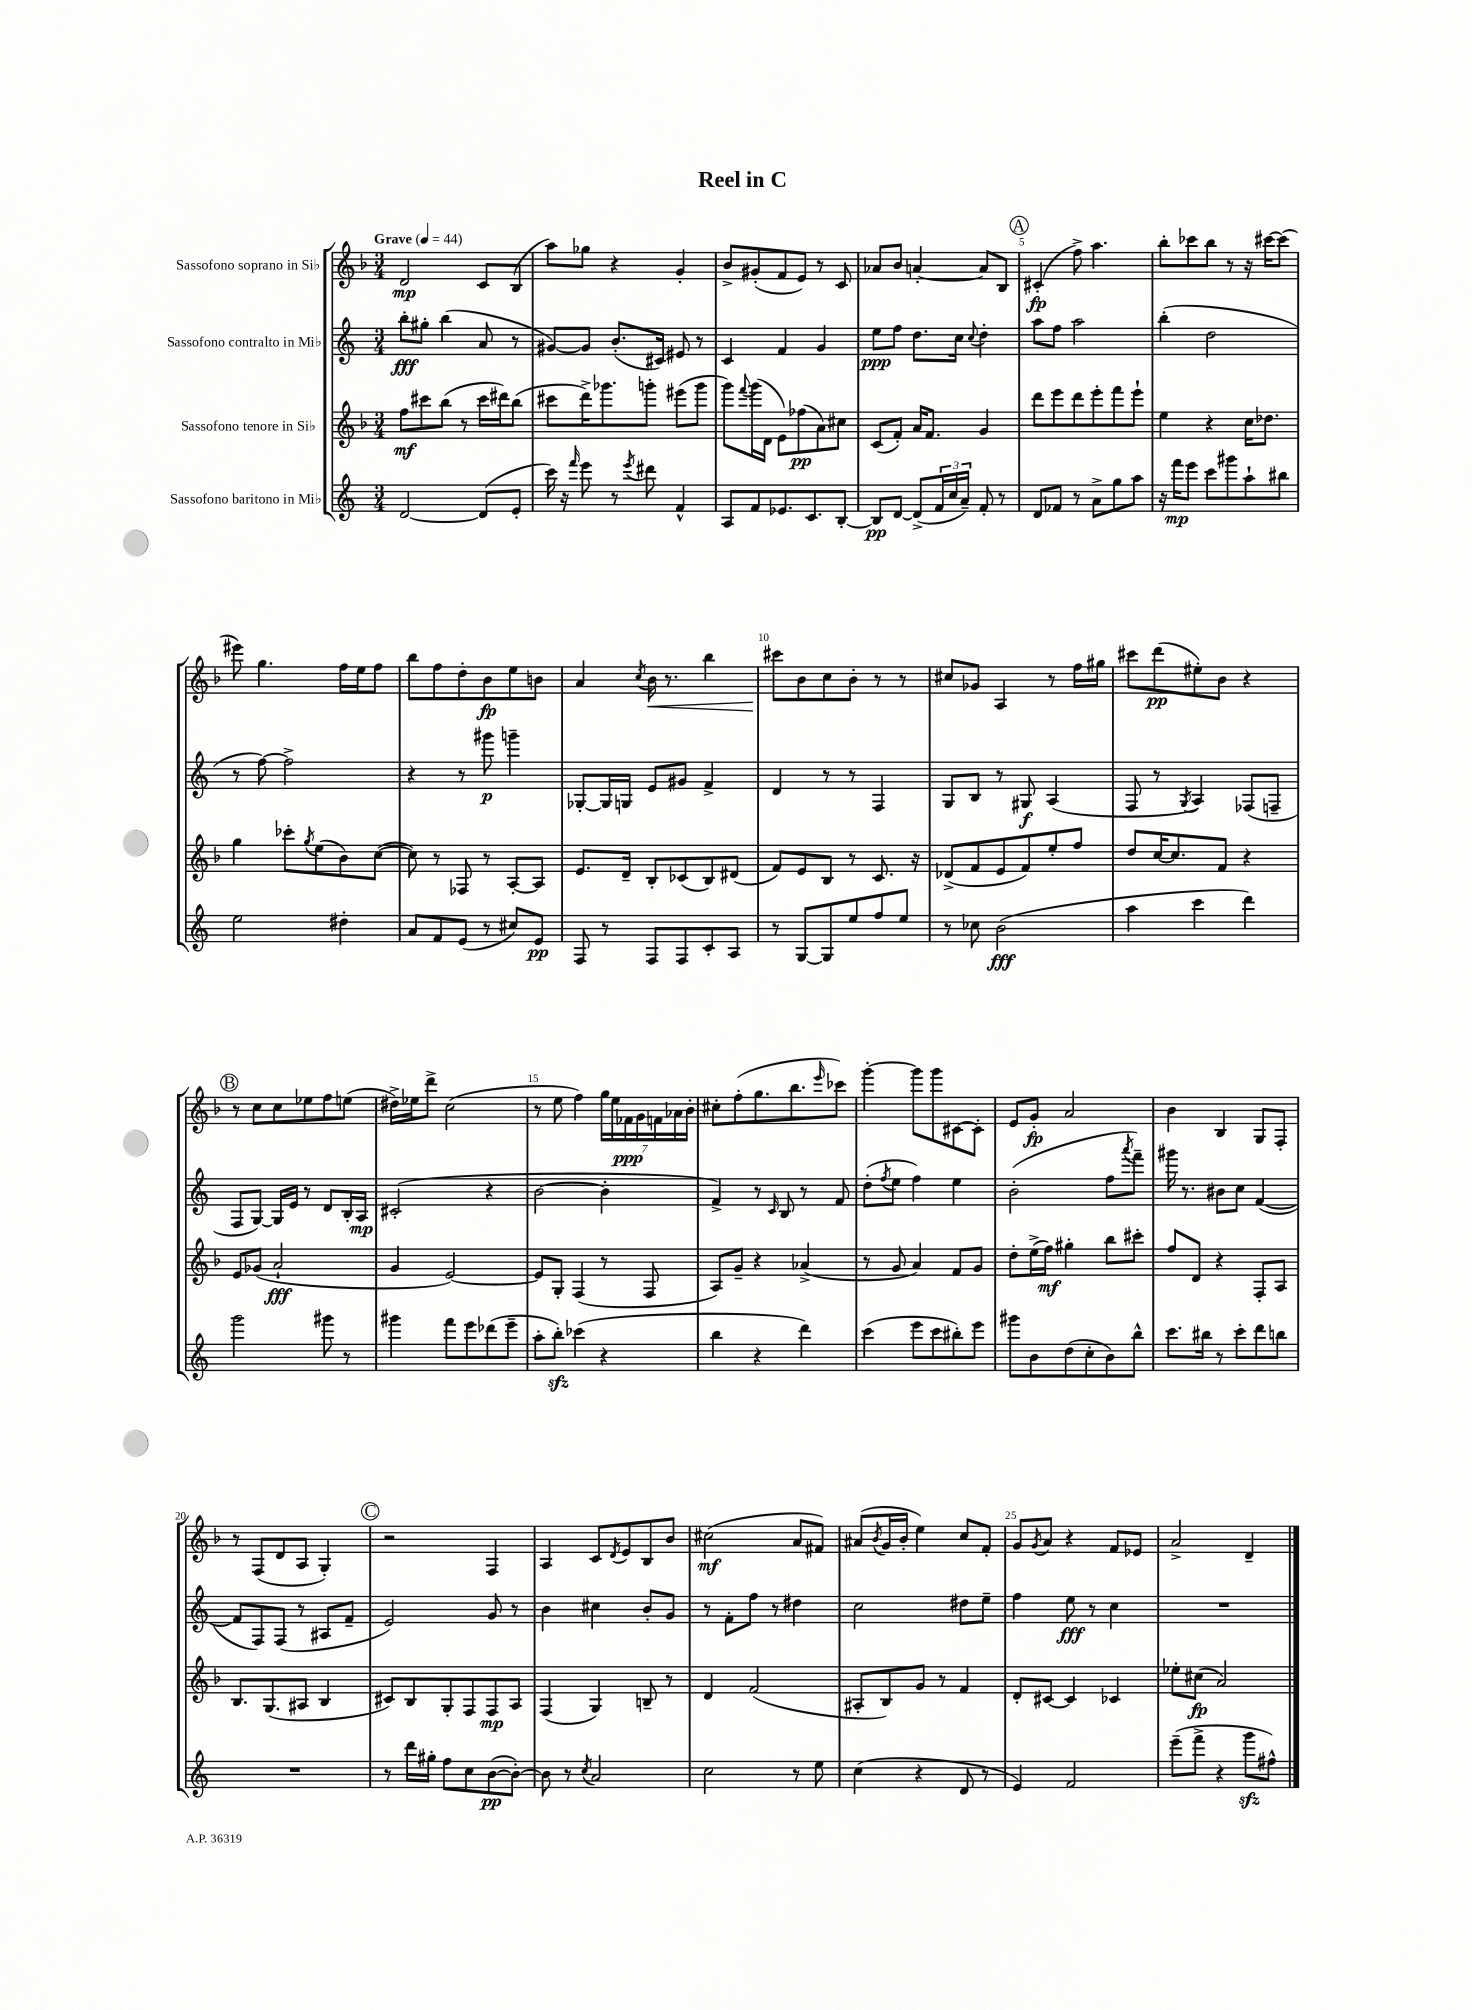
\header { title = "Reel in C" }
<<
\new StaffGroup <<
\new Staff = "s0" \with { instrumentName = "Sassofono soprano in Sib" } {
    \clef treble \key f \major \numericTimeSignature \time 3/4 \tempo "Grave" 4 = 44
    d'2\mp c'8 bes8( |
    a''8) ges''8 r4 g'4-. |
    bes'8-> gis'8-.( f'8 e'8) r8 c'8 |
    aes'8 bes'8 a'4~-. a'8 bes8 |
    \mark \markup { \circle "A" } cis'4-.\fp( f''8->) a''4. |
    bes''8-. ces'''8 bes''8 r8 r16 cis'''16~ cis'''8( |
    eis'''8) g''4. f''16 e''16 f''8 |
    bes''8 f''8 d''8-. bes'8\fp e''8 b'8 |
    a'4 \acciaccatura { c''8 } bes'16\< r8. bes''4 |
    cis'''8\! bes'8 c''8 bes'8-. r8 r8 |
    cis''8 ges'8 a4 r8 f''16 gis''16 |
    cis'''8 d'''8\pp( eis''8-.) bes'8 r4 |
    \mark \markup { \circle "B" } r8 c''8 c''8 ees''8 f''8 e''8( |
    dis''16->) ees''16 d'''8-> c''2( |
    r8 e''8 f''4) \tuplet 7/4 { g''16 e''16 fes'16\ppp g'16 f'16 aes'16 bes'16-. } |
    cis''8-. f''8-.( g''8. bes''8. \grace { e'''16 } ces'''8) |
    g'''4~-. g'''8 g'''8 cis'8~ cis'8-. |
    e'8 g'8-.\fp a'2 |
    bes'4 bes4 g8 f8-. |
    r8 f8( d'8 a8 g4-.) |
    \mark \markup { \circle "C" } r2 f4 |
    a4 c'8 \acciaccatura { d'8 } e'8 bes8 bes'8 |
    cis''2\mf( a'8 fis'8) |
    ais'8( \acciaccatura { bes'8 } g'16 bes'16-. e''4) c''8 f'8-. |
    g'8 \acciaccatura { g'8 } a'8 r4 f'8 ees'8 |
    a'2-> d'4-- \bar "|." |
}
\new Staff = "s1" \with { instrumentName = "Sassofono contralto in Mib" } {
    \clef treble \key c \major \numericTimeSignature \time 3/4
    b''8-.\fff gis''8-. b''4( a'8 r8 |
    gis'8~) gis'8 b'8.-.( cis'16) eis'8 r8 |
    c'4 f'4 g'4 |
    e''8\ppp f''8 d''8. c''16 \appoggiatura { c''8 } d''4-. |
    \mark \markup { \circle "A" } a''8 f''8 a''2 |
    b''4-.( d''2 |
    r8 f''8~) f''2-> |
    r4 r8 gis'''8\p g'''4-- |
    ges8~-. ges16 g16 e'8 gis'8 f'4-> |
    d'4 r8 r8 f4 |
    g8 b8 r8 gis8\f a4( |
    f8 r8 \acciaccatura { g8 } a4) fes8( f8-- |
    \mark \markup { \circle "B" } f8 g8~) g16 e'16 r8 d'8 b16-. a16\mp |
    cis'2-.( r4 |
    b'2~ b'4-. |
    f'4->) r8 \grace { c'16 } b8 r8 f'8 |
    d''8-.( \acciaccatura { f''8 } e''8 f''4) e''4 |
    b'2-.( f''8 \acciaccatura { a'''8 } f'''8--) |
    gis'''16 r8. bis'8 c''8 f'4~( |
    f'8 f8) f8( r8 ais8 f'8-- |
    \mark \markup { \circle "C" } e'2) g'8 r8 |
    b'4 cis''4 b'8-. g'8 |
    r8 f'8-. f''8 r8 dis''4 |
    c''2 dis''8 e''8-- |
    f''4 e''8\fff r8 c''4 |
    R2. \bar "|." |
}
\new Staff = "s2" \with { instrumentName = "Sassofono tenore in Sib" } {
    \clef treble \key f \major \numericTimeSignature \time 3/4
    f''8\mf cis'''8 bes''8( r8 cis'''16 dis'''16) bes''8( |
    cis'''8 d'''16->) ges'''8. g'''8-. eis'''8( g'''8 |
    g'''8) \appoggiatura { f'''8 } g'''16( d'16 e'8) fes''8\pp( a'8) cis''8 |
    c'8( f'8-.) a'16 f'8. g'4 |
    \mark \markup { \circle "A" } d'''8 e'''8 d'''8 e'''8-. f'''8 e'''8-! |
    e''4 r4 c''16 des''8. |
    g''4 ces'''8-. \acciaccatura { g''8 } e''8( bes'8) c''8~( |
    c''8) r8 fes8 r8 a8~-. a8 |
    e'8. d'16-- bes8-. ces'8( bes8) dis'8( |
    f'8) e'8 bes8 r8 c'8. r16 |
    des'8->( f'8 e'8 f'8) e''8-. f''8 |
    d''8 c''16~ c''8. f'8 r4 |
    \mark \markup { \circle "B" } e'8 ges'8( a'2-!\fff |
    g'4 e'2~) |
    e'8 g8-. f4( r8 f8 |
    a8) g'8-- r4 aes'4->( |
    r8 g'8 a'4) f'8 g'8 |
    d''8-. e''16->( f''16\mf) gis''4-. bes''8 cis'''8-. |
    f''8 d'8 r4 f8-. a8 |
    bes8. g8.( ais8 bes4 |
    \mark \markup { \circle "C" } cis'8) bes8 g8-. f8 f8\mp a8 |
    f4( g4) b8-- r8 |
    d'4 f'2( |
    ais8-. bes8) g'8 r8 f'4 |
    d'8-. cis'8~ cis'4 ces'4 |
    ees''8-. cis''8\fp( a'2) \bar "|." |
}
\new Staff = "s3" \with { instrumentName = "Sassofono baritono in Mib" } {
    \clef treble \key c \major \numericTimeSignature \time 3/4
    d'2~ d'8( e'8-. |
    c'''16) r16 \grace { f'''16 } e'''8 r8 \acciaccatura { e'''8 } dis'''8 f'4-^ |
    a8 f'8 ees'8. c'8. b8~-. |
    b8\pp d'8~ d'8->( \tuplet 3/2 { f'16 c''16 a'16--) } f'8-. r8 |
    \mark \markup { \circle "A" } d'8 fes'8 r8 a'8-> g''8 a''8 |
    r16 f'''16\mp e'''8 c'''8 gis'''8 a''8-! bis''8 |
    e''2 dis''4-. |
    a'8 f'8 e'8( r8 cis''8) e'8\pp |
    f8 r8 f8 f8 c'8-. a8 |
    r8 g8~ g8 e''8 f''8 e''8 |
    r8 ces''8 b'2\fff( |
    a''4 c'''4 d'''4) |
    \mark \markup { \circle "B" } g'''2 gis'''8 r8 |
    gis'''4 f'''8 e'''8 des'''8( e'''8-- |
    a''8-. b''8-.\sfz) ces'''4( r4 |
    b''4 r4 d'''4) |
    c'''4( e'''8 c'''8 bis''8-.) e'''8 |
    gis'''8 b'8 d''8( c''8-. b'8) b''8-^ |
    c'''8. bis''16 r8 c'''8-. d'''8 b''8 |
    R2. |
    \mark \markup { \circle "C" } r8 d'''16 gis''16-. f''8 c''8 b'8~\pp( b'8~-.) |
    b'8 r8 \acciaccatura { c''8 } a'2 |
    c''2 r8 e''8 |
    c''4( r4 d'8 r8 |
    e'4) f'2 |
    e'''8--( f'''8-> r4 g'''8\sfz fis''8-^) \bar "|." |
}
>>
>>
\layout { \context { \Score \override BarNumber.break-visibility = ##(#f #t #t) barNumberVisibility = #(every-nth-bar-number-visible 5) } }
